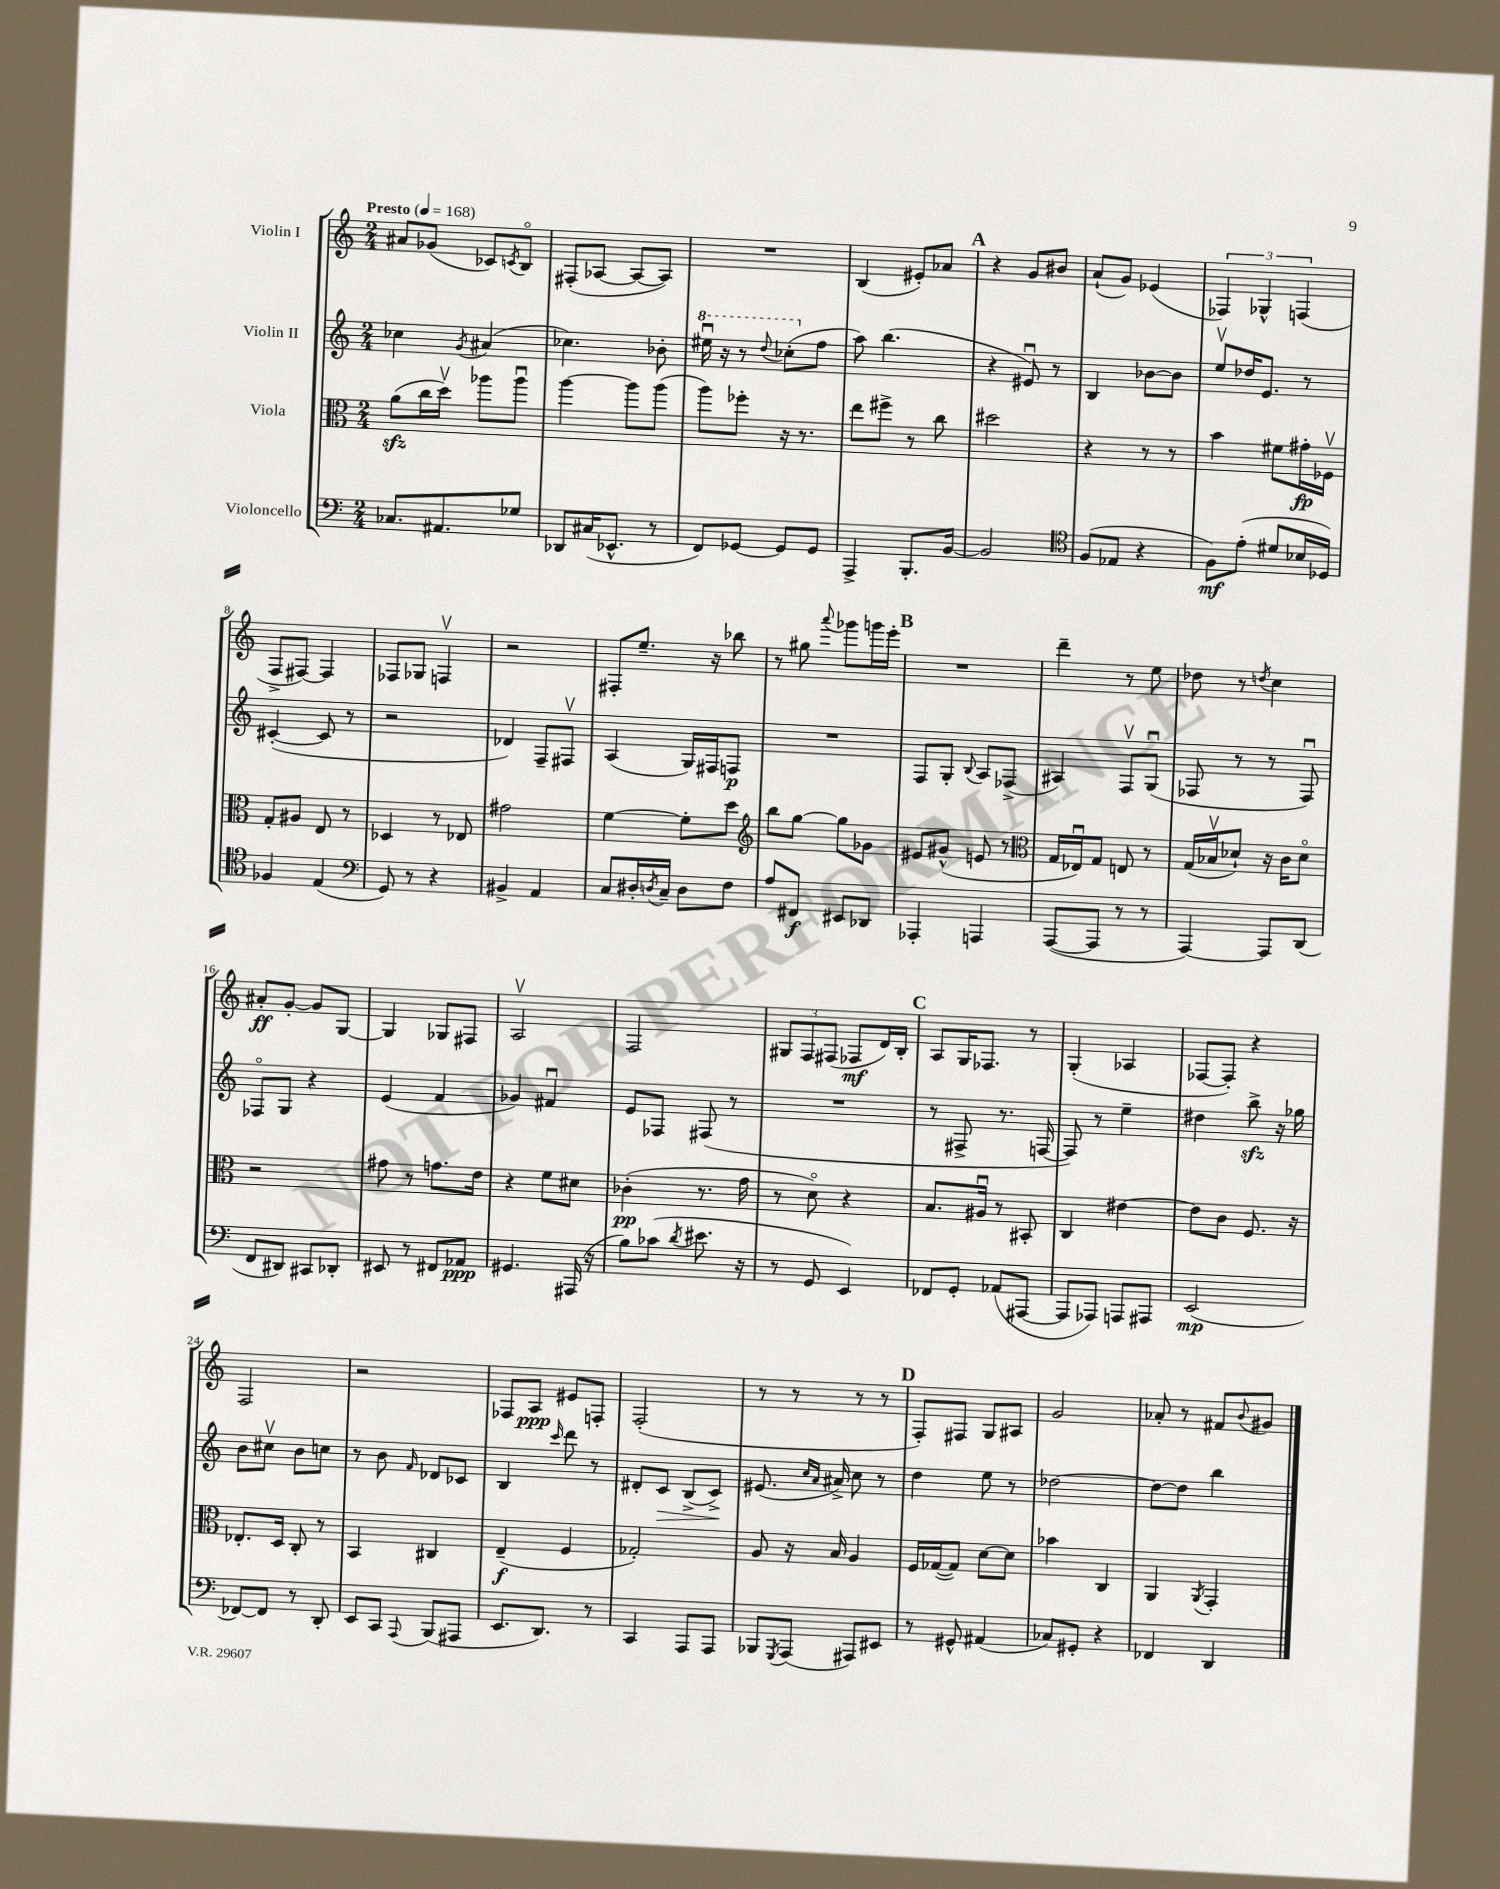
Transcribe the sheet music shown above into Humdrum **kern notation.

**kern	**kern	**kern	**kern
*staff4	*staff3	*staff2	*staff1
*clefF4	*clefC3	*clefG2	*clefG2
*k[]	*k[]	*k[]	*k[]
*M2/4	*M2/4	*M2/4	*M2/4
*MM168	*MM168	*MM168	*MM168
8.C-	(8a	4cc-	8a#
.	16cc	.	(8g-
8.AA#	16ddv)	.	.
.	.	8qg	.
.	8aa-	(4a#	8c-)
.	.	.	8qc
8G-	8aa-u	.	8Bo
=	=	=	=
8DD-	[4aa	4.cc-)	(8F#'
(16C#	.	.	[8A-
8.EE-^^	.	.	.
.	8aa]	.	8A-_
8r	(8aa	8b-'	8A-])
=	=	=	=
8FF)	8aa)	16eee#u	2r
.	.	16r	.
[8GG-	8ff-'	8r	.
.	.	8qqddd	.
8GG-]	16r	(8ccc-'	.
.	8.r	.	.
8GG-	.	8ff	.
=	=	=	=
4AAA^	8ee	8aa)	(4B
.	8ff#^	(4.bb	.
8.BBB'	8r	.	8e#')
.	8cc	.	8a-
[16BB	.	.	.
=	=	=	=
2BB]	2dd#	4r	4r
.	.	8e#u)	8g
.	.	8r	8b#
=	=	=	=
*clefC4	*	*	*
(8F	4r	4B	(8a`
8E-	.	.	8g)
4r	8r	[8b-	(4e-
.	8r	8b-]	.
=	=	=	=
8F)	4b	8eev	6F-)
(8e'	.	16dd-	.
.	.	.	6G-^^
.	.	8.e	.
8d#	8f#	.	.
.	.	.	(6F
16B-	16g#'	8r	.
16D-)	16F-v	.	.
=	=	=	=
4F-	8G'	([4c#'	8F^
.	8A#	.	[8F#)
(4E	8E	8c#]	4F#]
.	8r	8r	.
=	=	=	=
*clefF4	*	*	*
8GG)	4D-	2r	8F-
8r	.	.	8G-
4r	8r	.	4Fv
.	8E-	.	.
=	=	=	=
4BB#^	2g#	4d-)	2r
4AA	.	8F~	.
.	.	8F#v	.
=	=	=	=
8C	[4f	(4A	8F#'
16D#'	.	.	8.ee~
8qD	.	.	.
16C~	.	.	.
8D	8f']	16G)	.
.	.	16F#	16r
8F	8dd	8F	8bb-
=	=	=	=
*	*clefG2	*	*
8A	8bb	2r	8r
8FF#	[8gg	.	8gg#
.	.	.	8qqaaa
8EE#	8gg]	.	8ggg-
8DD-	8g-	.	16ggg
.	.	.	16eee'
=	=	=	=
4AAA-'	8e#	8F	2r
.	(8g#^^	8G'	.
.	.	8qqB	.
4AAA	8e	8A	.
.	8r	(8F-^	.
=	=	=	=
*	*clefC3	*	*
([8AAA	16G	4A#)	4ddd~
.	16E-u)	.	.
8AAA]	8G	.	.
8r	8E	8Fv	8r
8r	8r	(8Gu	8ee
=	=	=	=
[4AAA)	(16G	8F-	8dd-
.	16B-v	.	.
.	8d-`)	8r	8r
.	.	.	8qdd
8AAA]	16r	8r	4cc
.	16c	.	.
(8DD	8d-o	8F-u)	.
=	=	=	=
8FF	2r	8F-o	8a#'
8DD#)	.	8G	[8g'
8CC#	.	4r	8g]
8DD-'	.	.	[8G
=	=	=	=
8EE#	8g#	(4e	4G]
8r	8r	.	.
8FF#	8.g	4f	8G-
8AA-	.	.	8F#
.	16e	.	.
=	=	=	=
4.GG#	4r	4g-)	2Av
.	8f	4f#u	.
(16AAA#	8d#	.	.
16r	.	.	.
=	=	=	=
8B)	(4c-'	8e	2F
(8c-	.	8F-	.
8qd	.	.	.
8.e#	8.r	(8F#	.
.	.	8r	.
16r	16g	.	.
=	=	=	=
8r	8r	2r	12G#
.	.	.	12F
8GG	8do)	.	.
.	.	.	(12F#
4EE)	4r	.	8F-
.	.	.	16d)
.	.	.	16B'
=	=	=	=
8FF-	8.B	8r	8A
8GG'	.	8F#^	16G
.	16A#u	.	8.F-
(8AA-	8r	8.r	.
[8AAA#	8BB#'	.	8r
.	.	[16F	.
=	=	=	=
8AAA#]	4C	8F])	(4G'
8AAA-)	.	8r	.
8AAA	[4e#	4ee~	4A-
8AAA#	.	.	.
=	=	=	=
(2EE	8e#]	4dd#	[8F-
.	8c	.	8F-'])
.	8.F	8bb^	4r
.	.	16r	.
.	16r	16gg-	.
=	=	=	=
[8FF-)	8.E-'	8b	2F
8FF-]	.	8cc#v	.
.	16D	.	.
8r	8C'	8b	.
8DD'	8r	8cc	.
=	=	=	=
8EE	4BB	8r	2r
8CC	.	8b	.
8qqAAA	.	16qqf	.
(8BBB	4C#	8d-	.
8AAA#	.	8c-	.
=	=	=	=
8.EE	(4E~	4B	8F-
.	.	.	8A
8.DD)	.	.	.
.	.	16qqccc	.
.	4F	8ddd	8e#
8r	.	8r	8F'
=	=	=	=
4CC	2G-')	8d#'	(2F'
.	.	8c	.
8AAA	.	(8B^	.
8AAA	.	8c^)	.
=	=	=	=
8BBB-	8A	(8.e#	8r
8qGGG	.	.	.
(8AAA	16r	.	8r
.	.	16qqcc	.
.	.	16qqa	.
.	16B	16a#^)	.
8AAA#)	4A	8cc	8r
8EE#	.	8r	8r
=	=	=	=
8r	16F	4dd	8F')
.	([16G-	.	.
8GG#^^	8G-])	.	8F#
(4AA#	[8d	8ee	8G
.	8d]	8r	8A#
=	=	=	=
8C-)	4b-	[2dd-	2g
8GG#'	.	.	.
4r	4C	.	.
=	=	=	=
4FF-	4AA	8dd-_	8a-'
.	.	8dd-]	8r
.	8qAA	.	.
4DD	4GG'	4bb	8f#
.	.	.	8qqb
.	.	.	8g#
==	==	==	==
*-	*-	*-	*-
